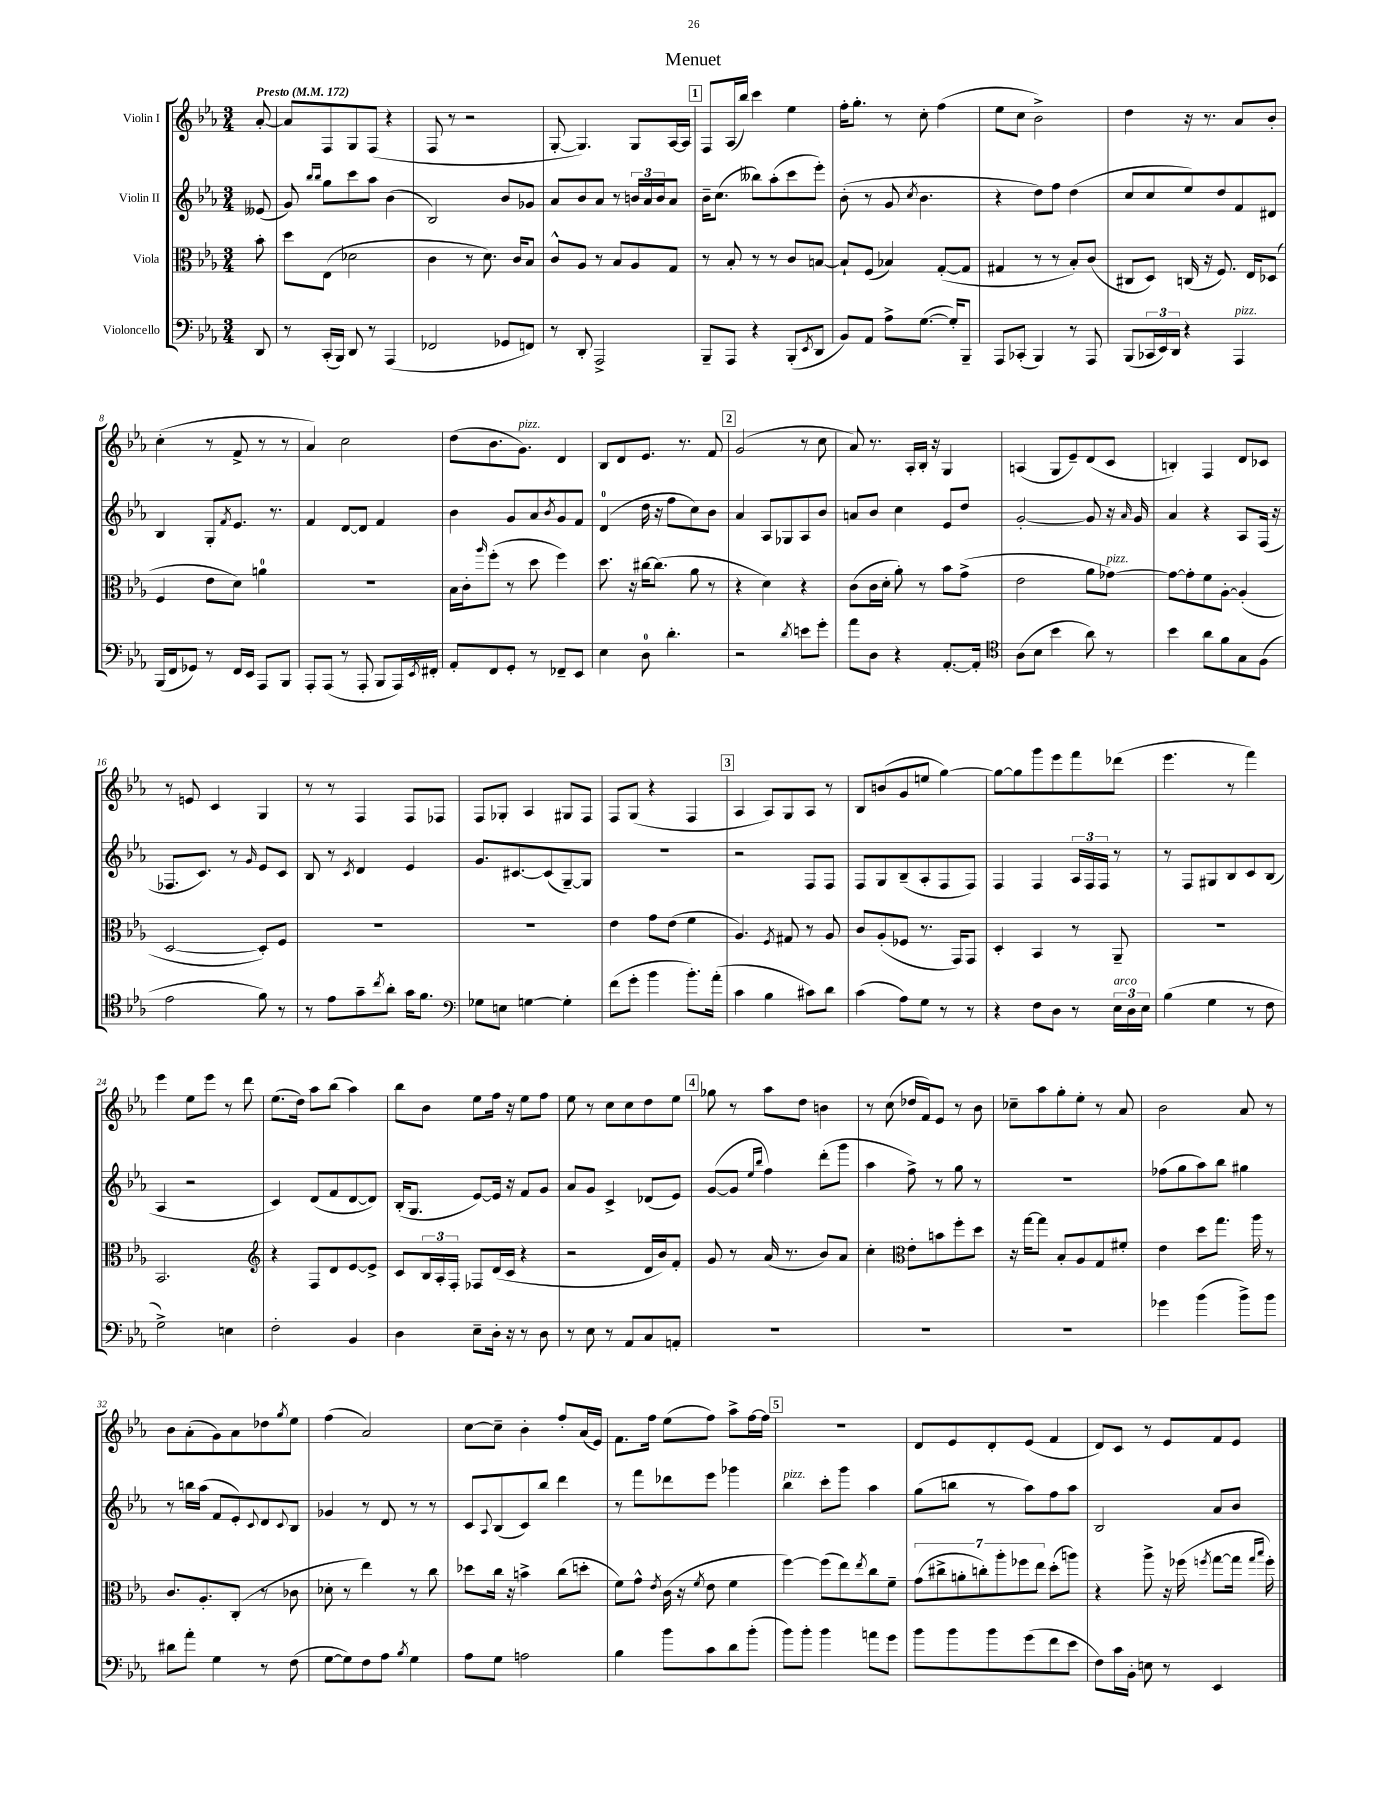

**kern	**kern	**kern	**kern
*part4	*part3	*part2	*part1
*staff4	*staff3	*staff2	*staff1
*I"Violoncello	*I"Viola	*I"Violin II	*I"Violin I
*clefF4	*clefC3	*clefG2	*clefG2
*k[b-e-a-]	*k[b-e-a-]	*k[b-e-a-]	*k[b-e-a-]
*M3/4	*M3/4	*M3/4	*M3/4
*MM172	*MM172	*MM172	*MM172
=	=	=	=
!	!	!	!LO:TX:a:B:t=Presto
8DD/	8b-'\	(8e--X/	[8a-'/
=1	=1	=1	=1
8r	8dd\L	8g/)	8a-/L]
.	.	16qqbb-/LL	.
.	.	16qqbb-/JJ	.
(16CC'/LL	(8E-\J	8gg\L	8F/
16BBB-/JJ)	.	.	.
8DD/	2d-X\	8ccc\	8G/
8r	.	8aa-\J	(8F/J
(4AAA-/	.	(4b-\	4r
=2	=2	=2	=2
2FF-X/	4c\	2B-/)	8F/
.	.	.	8r
.	8r	.	2r
.	8.d\)	.	.
8GG-X/L	.	8b-/L	.
.	16c/KL	.	.
8FFn/J)	8B-/J	8g-X/J	.
=3	=3	=3	=3
8r	8c^^/L	8a-/L	[8G'/
8DD'/	8A-/J	8b-/	4.G/])
2AAA-^/	8r	8a-/J	.
.	8B-/L	8r	.
.	8A-/	24bn/LL	8G/L
.	.	24a-/	.
.	.	24b/J	.
.	8G/J	8a-/J	[16A-/L
.	.	.	16A-/JJ]
!!LO:REH:place=s1:t=1
=4	=4	=4	=4
8BBB-~/L	8r	16b-~\KL	8F/L
.	.	(8.cc\J	.
8AAA-/J	8B-'/	.	(16A-/L
.	.	.	16bb-/JJ)
4r	8r	8bb--X\L)	4ccc\
.	8r	(8aa-'\	.
(8BBB-'/L	8c/L	8ccc\	4ee-\
8qEE-/	.	.	.
8DD/J	[8Bn/J	8eee-'\J)	.
=5	=5	=5	=5
8BB-/L)	8B`/L]	(8b-'\	16ff'\KL
.	.	.	8.gg'\J
8AA-/J	(8F/J	8r	.
8A-^\L	4B-X/)	8g/	8r
.	.	8qcc/	.
([8.G\J	.	4.b-\	8cc'\
.	([8G'/L	.	(4ff\
16G'/KL])	.	.	.
8BBB-~/J	8G/J]	.	.
=6	=6	=6	=6
8AAA-/L	4G#X/	4r	8ee-\L
(8CC-X'/J	.	.	8cc\J
4BBB-/)	8r	8dd\L)	2b-^\)
.	8r	8ff\J	.
8r	8B-'/L)	(4dd\	.
8AAA-/	(8c/J	.	.
=7	=7	=7	=7
(8BBB-/L	8C#X/L	8cc/L	4dd\
24CC-X/L	8D/J)	8cc/	.
24EE-/)	.	.	.
24DD/JJ	.	.	.
4r	(16Cn/	8ee-/)	16r
.	16r	.	8.r
.	8.F/)	8dd/	.
!LO:TX:a:i:t=pizz.	!	!	!
4AAA-/	.	8f/	8a-/L
.	16E-/KL	.	.
.	(8D-X/J	8d#X/J	8b-'/J
!!LO:LB:g=z
=8	=8	=8	=8
(16BBB-/LL	4F/	4B-/	(4cc'\
16FF/J	.	.	.
8GG-X/J)	.	.	.
8r	8e-\L	8G'/L	8r
.	.	8qf/	.
16FF/LL	8d\J)	8.e-/J	8f^/
16EE-/JJ	.	.	.
8AAA-/L	4an\	.	8r
.	.	8.r	.
8BBB-/J	.	.	8r
=9	=9	=9	=9
8AAA-'/L	2.r	4f/	4a-/)
(8AAA-/J	.	.	.
8r	.	[8d/L	2cc\
8AAA-'/	.	8d/J]	.
8BBB-/L	.	4f/	.
16AAA-/L)	.	.	.
8qEE-/	.	.	.
16FF#X'/JJ	.	.	.
=10	=10	=10	=10
8AA-'/L	16B-\LL	4b-\	(8dd\L
.	16c'\J	.	.
.	16qqaa-/	.	.
8FF/	(8ff'\J	.	8.b-\
8GG'/J	8r	8g/L	.
!	!	!	!LO:TX:a:i:t=pizz.
.	.	.	8.g\J)
8r	8dd\	8a-/	.
.	.	8qb-/	.
8FF-X~/L	4ff\)	8g/	4d/
8EE-/J	.	8f/J	.
=11	=11	=11	=11
4E-\	8.dd\	(4d/	8B-/L
.	.	.	8d/
.	16r	.	.
8D\	[16cc#X\KL	16dd\	8.e-/J
.	(8.cc#\J]	16r	.
4.d'\	.	8ff\L	.
.	.	.	8.r
.	8a-\	8cc\)	.
.	8r	8b-\J	8f/
!!LO:REH:place=s1:t=2
=12	=12	=12	=12
2r	4r	4a-/	(2g/
.	4d\)	8A-/L	.
.	.	8G-X/	.
8qd/	.	.	.
8en\L	4r	8A-/	8r
8g'\J	.	8b-/J	8cc\
=13	=13	=13	=13
8a-\L	(8c\L	8an/L	8a-/)
8D\J	16c\L	8b-/J	8.r
.	16d'\JJ	.	.
4r	8a-'\)	4cc\	.
.	.	.	16A-'/LL
.	8r	.	16B-'/JJ
.	.	.	16r
[8.AA-'/L	8b-\L	8e-/L	4G/
.	(8g^\J	8dd/J	.
16AA-'/Jk]	.	.	.
=14	=14	=14	=14
*clefC4	*	*	*
(8A-\L	2e-\	[2g'/	(4An/
8B-\J	.	.	.
4b-\	.	.	8G/L
.	.	.	8e-~/)
8a-\)	8a-\L	8g/]	(8d/
!	!LO:TX:a:i:t=pizz.	!	!
8r	[8g-X\J)	16r	8c/J
.	.	16qqa-/	.
.	.	16g/	.
=15	=15	=15	=15
4b-\	8g-\L_	4a-/	4Bn'/)
.	8g-'\]	.	.
8a-\L	8f\	4r	4F/
8f\	[8A-'\J	.	.
8G\	(4A-'/]	8A-/L	8d/L
(8F\J	.	(16F/Jk	8c-X/J
.	.	16r	.
!!LO:LB:g=z
=16	=16	=16	=16
2e-\	[2D/	8.F-X/L	8r
.	.	.	8en/
.	.	8.c/J)	.
.	.	.	4c/
.	.	8r	.
.	.	16qqg/	.
8f\)	8D'/L])	8e-/L	4G/
8r	8F/J	8c/J	.
=17	=17	=17	=17
8r	2.r	8B-/	8r
8e-\L	.	8r	8r
.	.	8qc/	.
8g~\	.	4d/	4F/
8qcc/	.	.	.
8a-'\J	.	.	.
16g\KL	.	4e-/	8F/L
8.f\J	.	.	.
.	.	.	8F-X/J
=18	=18	=18	=18
*clefF4	*	*	*
8G-X\L	2.r	8.g/L	8F/L
8En\J	.	.	8G-X'/J
.	.	[8.c#X/	.
[4Gn\	.	.	4A-/
.	.	(8c#/]	.
4G'\]	.	[8G~/)	8G#X/L
.	.	8G/J]	8F/J
=19	=19	=19	=19
(8f\L	4e-\	2.r	8F/L
8g'\J	.	.	(8G/J
4b-\	8g\L	.	4r
.	(8e-\J	.	.
8.b-'\L)	4f\	.	4F/
(16a-'\Jk	.	.	.
!!LO:REH:place=s1:t=3
=20	=20	=20	=20
4c\	4.A-/)	2r	4A-/
4B-\	.	.	8A-/L)
.	8qF/	.	.
.	8G#X/	.	8G/
8c#X\L)	8r	8F/L	8A-/J
8d\J	8A-/	8F/J	8r
=21	=21	=21	=21
(4c\	8c/L	8F/L	8B-/L
.	(8A-'/	8G/	(8bn/
8A-\L)	8F-X/J	(8B-~/	8g/
8G\J	8.r	8A-'/	8een/J
8r	.	8F/	[4gg\)
.	16GG/KL)	.	.
8r	8GG/J	8F/J)	.
=22	=22	=22	=22
4r	4D'/	4F/	8gg\L_
.	.	.	8gg\]
8F\L	4BB-/	4F/	8ggg\
8D\J	.	.	8eee-\
8r	8r	24A-/LL	8fff\
.	.	24F/	.
.	.	24F/JJ	.
!LO:TX:a:i:t=arco	!	!	!
24E-\LL	8AA-~/	8r	(8ddd-X\J
24D\	.	.	.
24E-\JJ	.	.	.
=23	=23	=23	=23
(4B-\	2.r	8r	4.eee-\
.	.	8F/L	.
4G\	.	8G#X/	.
.	.	8B-/	8r
8r	.	8c/	4fff\)
8F\	.	(8B-/J	.
!!LO:LB:g=z
=24	=24	=24	=24
2G^\)	2.BB-/	4A-/	4eee-\
.	.	2r	8ee-\L
.	.	.	8eee-\J
4En\	.	.	8r
.	.	.	8ddd\
=25	=25	=25	=25
*	*clefG2	*	*
2F'\	4r	4c/)	(8.ee-\L
.	.	.	16dd\Jk)
.	8F/L	(8d/L	8aa-\L
.	8d/	8f/	(8bb-\J
4BB-/	[8e-/	[8d/	4aa-\)
.	8e-^/J]	8d/J])	.
=26	=26	=26	=26
4D\	8c/L	(16B-'/KL	8bb-\L
.	.	8.G/J	.
.	24B-/L	.	8b-\J
.	24A-'/	.	.
.	24F'/JJ	.	.
8E-~\L	8F-X/L	[8e-/L)	8ee-\L
16D'\Jk	(16d/L	16e-/Jk]	16ff\Jk
16r	16c/JJ	16r	16r
8r	4r	8f/L	8ee-\L
8D\	.	8g/J	8ff\J
=27	=27	=27	=27
8r	2r	8a-/L	8ee-\
8E-\	.	8g/J	8r
8r	.	4c^/	8cc\L
8AA-/L	.	.	8cc\
8C/	16d/LL	(8d-X/L	8dd\
.	16b-/J)	.	.
8AAn'/J	8f'/J	8e-/J)	8ee-\J
!!LO:REH:place=s1:t=4
=28	=28	=28	=28
2.r	8g/	([8g/L	8gg-X\
.	8r	8g/J]	8r
.	.	16qqee-/LL	.
.	.	16qqbb-/JJ	.
.	(16a-/	4ff\)	8aa-\L
.	8.r	.	.
.	.	.	8dd\J
.	8b-/L)	(8ddd'\L	4bn\
.	8a-/J	8ggg\J	.
=29	=29	=29	=29
2.r	4cc'\	4aa-\	8r
.	.	.	(8cc\
*	*clefC3	*	*
.	8e-'\L	8ff^\)	16dd-X/LL
.	.	.	16f/J)
.	8bn\	8r	8e-/J
.	8ff'\	8gg\	8r
.	8dd\J	8r	8b-\
=30	=30	=30	=30
2.r	16r	2.r	8cc-X~\L
.	[16gg\KL	.	.
.	8gg\J]	.	8aa-\
.	8B-'/L	.	8gg'\
.	8A-/	.	8ee-'\J
.	8G/	.	8r
.	8f#X'/J	.	8a-/
=31	=31	=31	=31
4g-X\	4e-\	(8ff-X\L	2b-\
.	.	8gg\	.
(4b-\	8dd\L	8aa-\)	.
.	8.gg\J	8bb-\J	.
8b-^\L)	.	4gg#X\	8a-/
.	16aa-\	.	.
8b-\J	8r	.	8r
!!LO:LB:g=z
=32	=32	=32	=32
8d#X\L	8.c/L	8r	8b-\L
8a-'\J	.	16bbn\LL	(8a-'\
.	8.A-'/	(16aa-\JJ	.
4G\	.	8f/L	8g\)
.	(8C'/J	8e-'/)	8a-\
.	.	8qqc/	.
8r	8r	8d/	8dd-X\
.	.	8qqc/	8qgg/
(8F\	8c-X\	8B-/J	8ee-\J
=33	=33	=33	=33
[8G\L	8d-X'\	4g-X/	(4ff\
8G\])	8r	.	.
8F\	4ee-\)	8r	2a-/)
8A-\J	.	8d/	.
8qB-/	.	.	.
4G\	8r	8r	.
.	8cc\	8r	.
=34	=34	=34	=34
8A-\L	8dd-X\L	8c/L	[8cc\L
.	.	8qqA-/	.
8G\J	16cc\Jk	(8B-/	8cc~\J]
.	16r	.	.
2An\	4bn^\	8c/)	4b-'\
.	.	8bb-/J	.
.	(8cc\L	4ddd\	8ff'/L
.	8ddn'\J	.	(16a-/L
.	.	.	16e-/JJ)
=35	=35	=35	=35
4B-\	8f\L)	8r	8.f\L
.	8g^^\J	8fff\L	.
.	.	.	16ff\Jk
.	8qe-/	.	.
8b-\L	(16c\	8ddd-X\	(8ee-\L
.	16r	.	.
.	8qf/	.	.
8c\	8e-\	8eee-\J	8ff\J)
8d\	4f\	4ggg-X\	8aa-^\L
(8b-'\J	.	.	[16ff\L
.	.	.	16ff\JJ]
!!LO:REH:place=s1:t=5
=36	=36	=36	=36
!	!	!LO:TX:a:i:t=pizz.	!
8b-\L)	[4ff\)	4bb-\	2.r
8b-'\J	.	.	.
4b-\	(8ff\L]	8ccc'\L	.
.	8ee-\)	8ggg\J	.
.	8qee-/	.	.
8an\L	8cc\	4aa-\	.
8g\J	8f~\J	.	.
=37	=37	=37	=37
8b-\L	(14g\L	(8gg\L	8d/L
.	14cc#X^\	.	.
8b-\	.	8bbn\J	8e-/
.	14an'\	.	.
.	14ccn'\)	.	.
8b-\	.	8r	8d'/
.	14aa-'\	.	.
.	14ff-X\	.	.
(8g\	.	8aa-\L)	(8e-/J
.	14ee-\J	.	.
8f\	(8dd'\L	8ff\	4f/
8e-\J	8aan\J)	8aa-\J	.
=38	=38	=38	=38
8F\L)	4r	2B-/	8d/L)
16c\L	.	.	8c/J
16BB-'\JJ	.	.	.
8En\	8aa-^\	.	8r
8r	16r	.	8e-/L
.	(16ff-X\	.	.
.	8qffn/	.	.
4EE-/	[8gg\L	8a-/L	8f/
.	16gg\Jk]	8b-/J	8e-/J
.	16qqgg/LL	.	.
.	16qqbb-/JJ	.	.
.	16ff'\)	.	.
==	==	==	==
*-	*-	*-	*-
